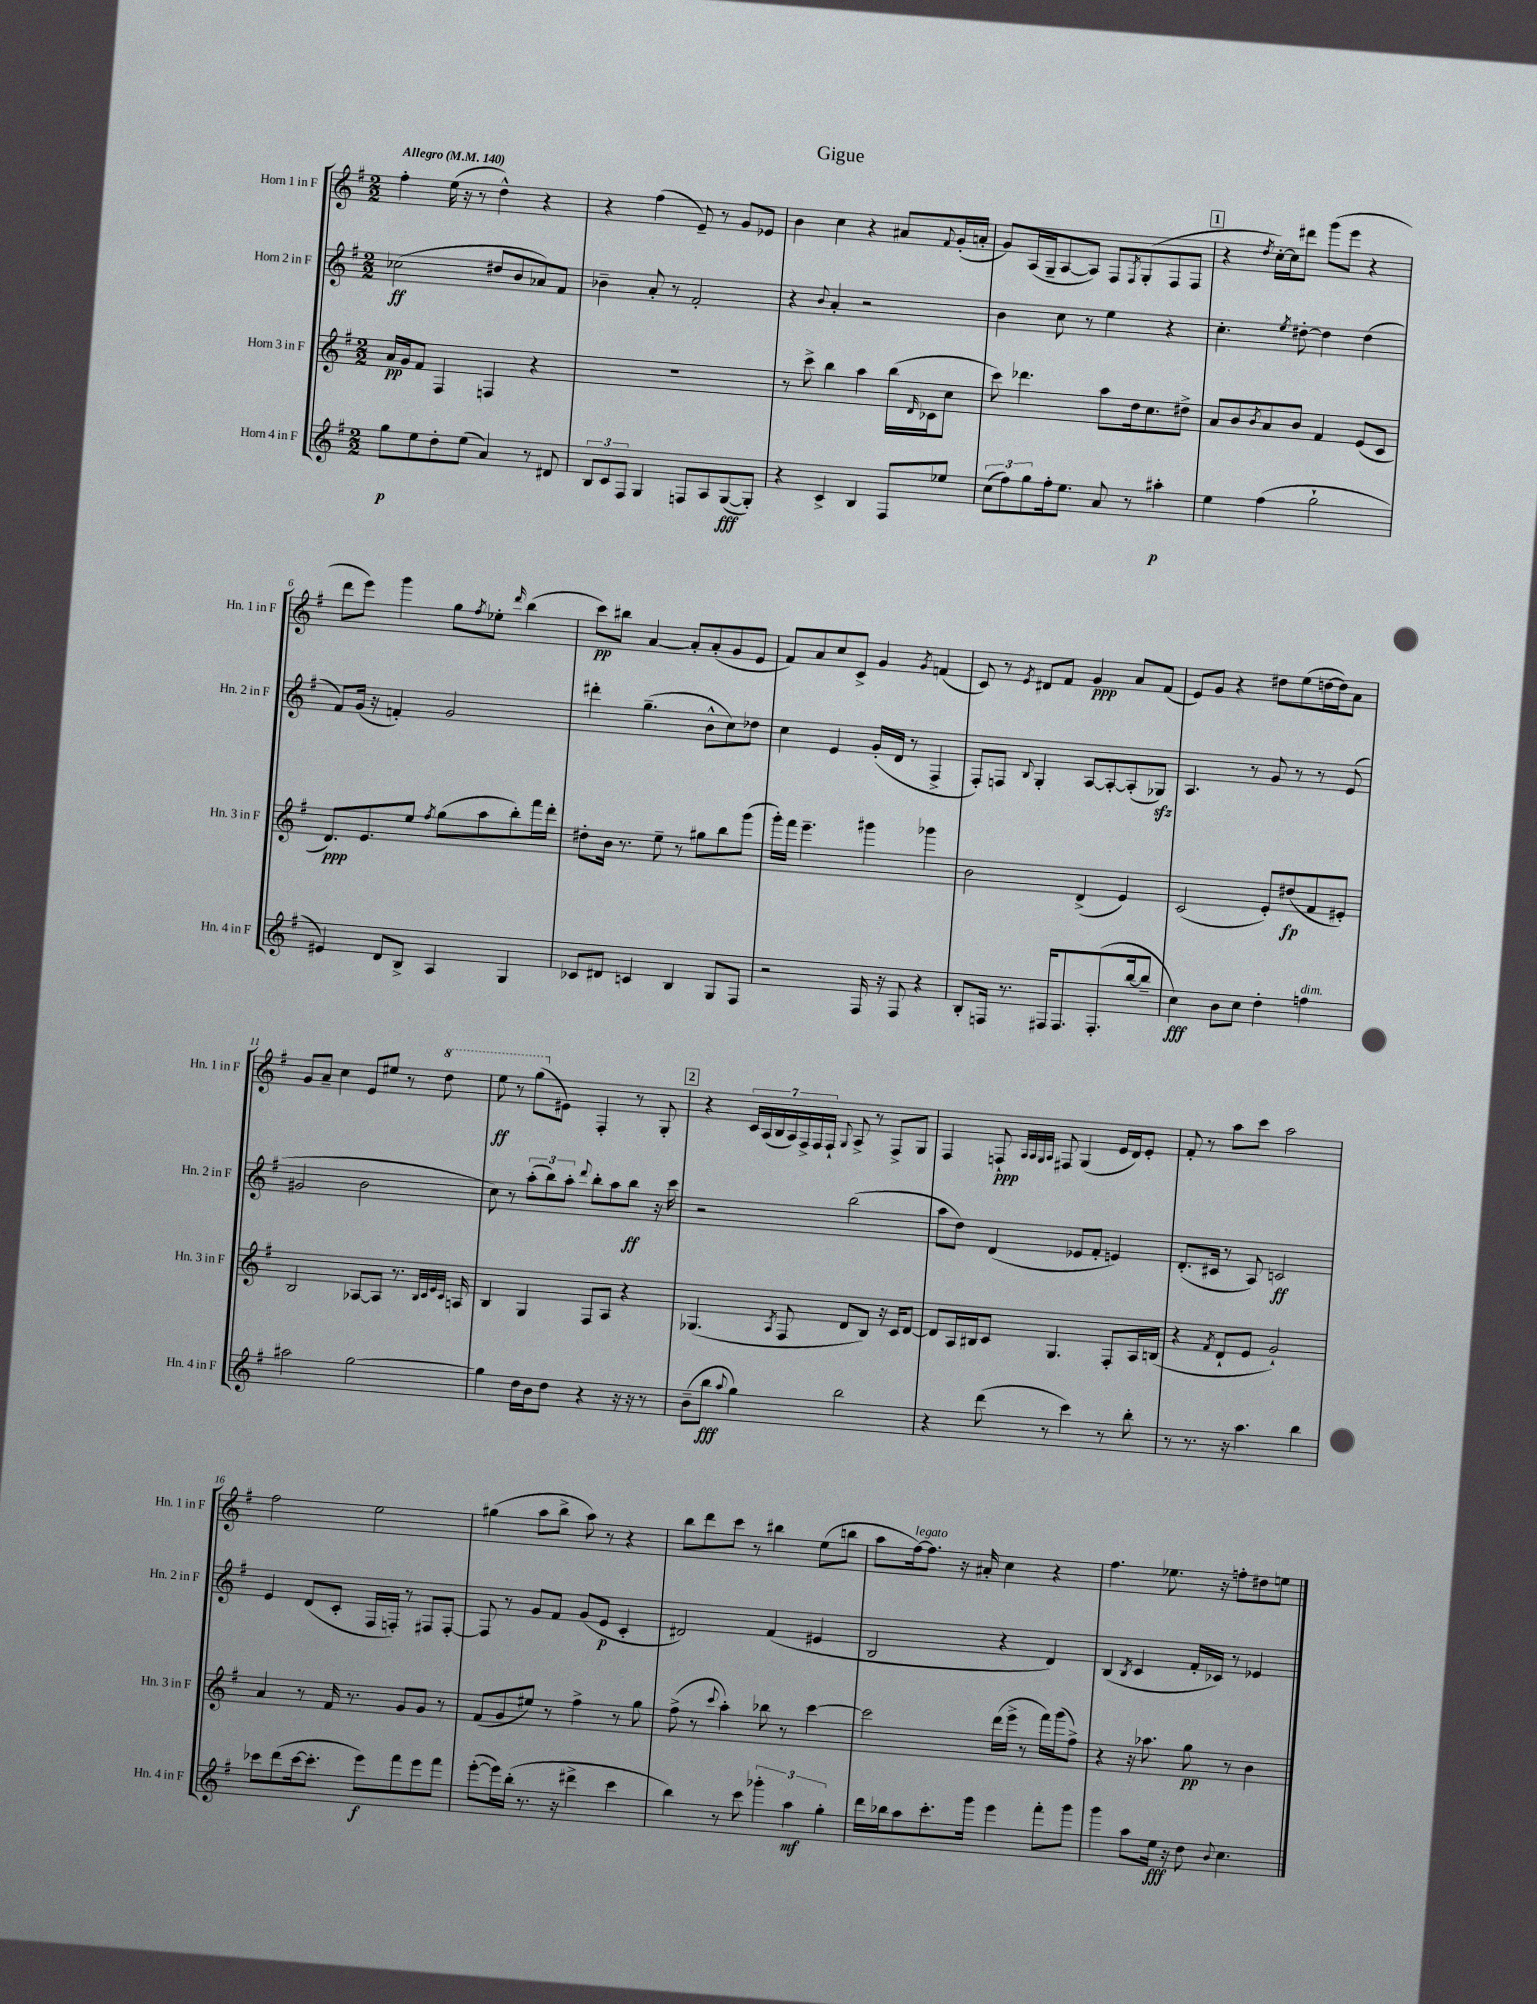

**kern	**kern	**kern	**kern
*staff4	*staff3	*staff2	*staff1
*clefG2	*clefG2	*clefG2	*clefG2
*k[f#]	*k[f#]	*k[f#]	*k[f#]
*M2/2	*M2/2	*M2/2	*M2/2
*MM140	*MM140	*MM140	*MM140
8gg	16a	(2cc-	4ff#'
.	16g	.	.
8ee	8f#	.	.
8dd'	4F#	.	(16ee
.	.	.	16r
(8ee	.	.	8r
4a)	4F	8dd#	4dd^^)
.	.	8b	.
8r	4r	8a-)	4r
8d#	.	8f#	.
=	=	=	=
12B	1r	4b-~	4r
12c	.	.	.
12F#	.	.	.
4G	.	8a'	(4ff#
.	.	8r	.
8F	.	2f#'	8e~)
8A	.	.	8r
([8G	.	.	8g
8G'])	.	.	8e-
=	=	=	=
4r	8r	4r	4b
.	8ccc^	.	.
.	.	8qqb	.
4c^	4bb	4a'	4cc
4B	4aa	2r	4r
8F#	(16bb	.	8a#
.	16qqd	.	.
.	16c-	.	.
.	.	.	8qqf#
8ee-	8cc	.	(16g'
.	.	.	16a'
=	=	=	=
(12cc	8ccc)	4b	8g)
12ff#)	.	.	.
.	4.ddd-	.	(16A
12gg	.	.	.
.	.	.	16G~
16ff#'	.	8cc	[8A
8.ee	.	.	.
.	.	8r	8A])
8a	8aa	4ee	8F#
.	.	.	8qF#
8r	16dd	.	(8G'
.	8.cc	.	.
4aa#'	.	4r	8F#
.	8dd#^	.	8F#
=	=	=	=
4ee	8a	4.cc'	4r
.	8b	.	.
.	8qb	.	8qdd
(4ff#	8a	.	[16cc')
.	.	.	16cc]
.	.	8qee	.
.	8b	[8dd#'	8ddd#
2gg`	4f#	4dd#]	(8ggg
.	.	.	8eee
.	(8e	(4dd#	4r
.	8c	.	.
=	=	=	=
4e#)	8.d)	8f#)	8ddd
.	.	(16g	8eee)
.	8.e	16r	.
8d	.	4f')	4ggg
8B^	8ee	.	.
.	8qff#	.	.
4A	(8gg	2g	8gg
.	.	.	8qff#
.	8aa	.	8ee-'
.	.	.	16qqddd
4G	8bb')	.	(4bb
.	16fff#	.	.
.	16ddd'	.	.
=	=	=	=
8c-	8dd#'	4ddd#'	8ccc)
8d#	16b	.	8bb#
.	8.r	.	.
4c	.	(4.gg~	[4a
.	8ee~	.	.
4B	8r	.	8a']
.	8gg#	8b^^	(8a'
8G	8bb	8cc)	8g
8F#	(8ggg	8dd-	8e
=	=	=	=
2r	16ggg')	4cc	8f#)
.	16fff#	.	.
.	4.eee~	.	8a
.	.	4e	8cc
.	.	.	8c^
16F#	4ggg#	(16g'	4g
16r	.	16d	.
8F#	.	8r	.
.	.	.	8qg
4r	4ggg-	4F#^	(4f
=	=	=	=
8B'	2b	8F#')	8c)
16F	.	8F	8r
8.r	.	.	.
.	.	8qqB	8qe
.	.	4G'	8d#
16F#	.	.	8f#
8.F#	.	.	.
.	(4d^	[8A	4g
(8.F#'	.	8A'_	.
.	4e)	(8A']	8a
[16bb	.	.	.
8bb~]	.	8G-)	(8f#
=	=	=	=
4cc)	(2c	4.A	8e)
.	.	.	8g
8b	.	.	4r
8cc	.	8r	.
4dd'	8e')	8g	8dd#
.	(8dd#	8r	(8ee
4ff	8f#	8r	[16dd
.	.	.	16dd])
.	8e#')	(8e	8a
=	=	=	=
2aa#	2B	2g#	8g
.	.	.	8a~
.	.	.	4cc
[2gg	[8A-	2b	8e
.	8A-]	.	8ee#
.	8.r	.	8r
.	.	.	8ddd
.	32qqB	.	.
.	32qqc	.	.
.	32qqe	.	.
.	32qqc	.	.
.	16A	.	.
=	=	=	=
4gg]	4B	8cc)	8eee
.	.	8r	8r
16dd	4G	(12aa'	(8ggg
16b	.	.	.
.	.	12bb)	.
8dd	.	.	8e#)
.	.	12aa'	.
.	.	8qqddd	.
4r	8F#	8bb'	4F#'
.	8A	8aa	.
16r	4r	8bb	8r
16r	.	.	.
8r	.	16r	8G'
.	.	16ccc	.
=	=	=	=
(8b~	(4.G-	2r	4r
8bb	.	.	.
8qqaa	.	.	.
4gg)	.	.	28c
.	.	.	(28A
.	.	.	28B
.	.	.	28A)
.	8qA	.	.
.	8F#	.	.
.	.	.	28F#^
.	.	.	28F#
.	.	.	28F#`
.	.	.	8qqG
2bb	8d	(2bb	8A^
.	8B)	.	8r
.	16r	.	8F#^
.	16c	.	.
.	[8d	.	8G
=	=	=	=
4r	8d]	8aa	4F#
.	16A	8dd)	.
.	16B#	.	.
(8ddd	8c	(4d	8F`
.	.	.	32qqA
.	.	.	32qqA
.	.	.	32qqG
.	.	.	32qqA
8r	4.G	.	8F#
4ccc)	.	8e-	(4G
.	.	8f#'	.
8r	8F#'	4e)	16e
.	.	.	16d)
8bb'	16A	.	8e'
.	(16B	.	.
=	=	=	=
8r	4r	(8.d'	8f#'
8.r	.	.	8r
.	.	16c#	.
.	8qf#	.	.
.	8d`	8r	8aa
16r	.	.	.
4.aa	8e	8A)	8ccc
.	2g`)	2c	2aa
4bb	.	.	.
=	=	=	=
8ccc-	4a	4e	2ff#
(8ddd	.	.	.
[16ccc-	8r	(8d	.
8.ccc-']	.	.	.
.	16f#	8c'	.
.	8.r	.	.
8eee)	.	16F#	2ee
.	.	16F')	.
8fff#	8g	8r	.
8eee	8g	8F#	.
8fff#	8r	[8F#'	.
=	=	=	=
([8eee'	(8f#	8F#]	(4gg#
16eee])	8g	8r	.
(16bb'	.	.	.
8.r	8ee#)	8g	8aa
.	8r	8f#	8bb^
16r	.	.	.
4ddd#^	4ff#^	(8g	8aa)
.	.	8e	8r
4ccc	8r	4c'	4r
.	8gg	.	.
=	=	=	=
4bb)	(8ff#^	2d#)	8bb
.	8r	.	8ddd
.	8qqccc	.	.
8r	4aa')	.	8ccc
8ccc	.	.	8r
6ggg-'	8bb-	(4f#	4bb#
.	8r	.	.
6aa	.	.	.
.	[4ccc	4e#	(8ee
6gg'	.	.	.
.	.	.	8bb
=	=	=	=
16ddd	2ccc]	2B	8aa
16bb-	.	.	.
8aa	.	.	[16ff#)
.	.	.	8.ff#]
8.ccc'	.	.	.
.	.	.	16r
16ggg	.	.	16a#'
4eee	(16ddd	4r	4cc
.	16eee^	.	.
.	8r	.	.
8fff#'	16fff#)	4d)	4r
.	(16ggg	.	.
8ggg	8ff#^)	.	.
=	=	=	=
4ggg	4r	(4B	4.ff#
.	.	8qB	.
8aa	16r	4c	.
.	8.aa-	.	.
16ee	.	.	8.ee-
16r	.	.	.
8dd	8gg	16f#'	.
.	.	16c-)	16r
8qqb	.	.	.
4.cc	8r	8r	8ff'
.	4b	4e-	8dd#
.	.	.	8ee
==	==	==	==
*-	*-	*-	*-
